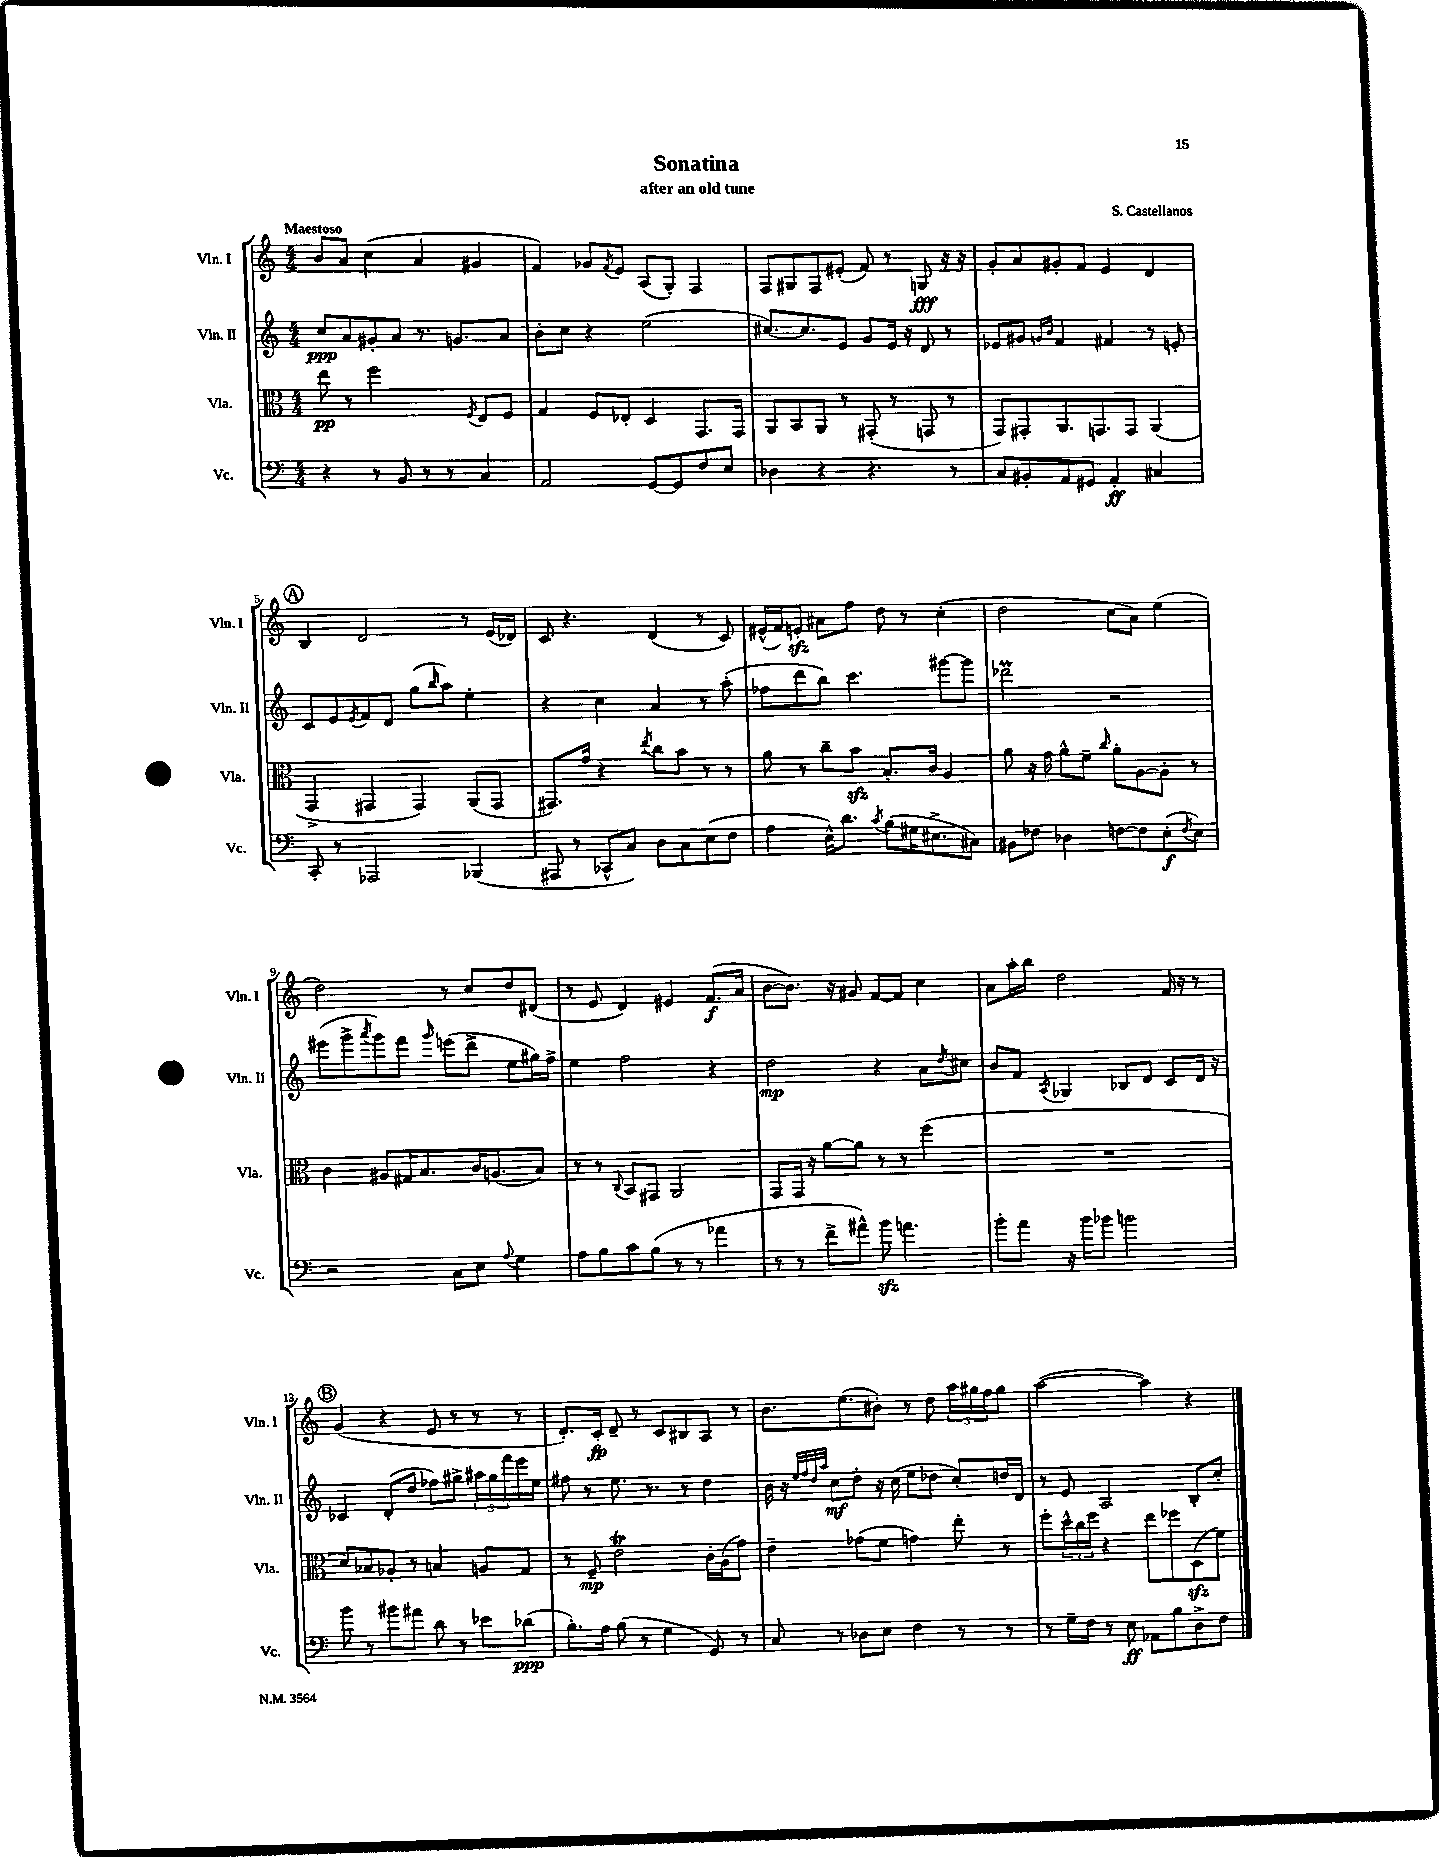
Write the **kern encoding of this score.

**kern	**kern	**kern	**kern
*staff4	*staff3	*staff2	*staff1
*clefF4	*clefC3	*clefG2	*clefG2
*k[]	*k[]	*k[]	*k[]
*M4/4	*M4/4	*M4/4	*M4/4
4r	8ee\	8cc/L	8b/L
.	8r	8a/	8a/J
8r	2ff\	8g#'/	(4cc\
8BB/	.	8a/J	.
8r	.	8.r	4a/
8r	.	.	.
.	.	8.g/L	.
.	8qF/	.	.
4C/	8E/L	.	4g#/
.	8F/J	8a/J	.
=	=	=	=
2AA/	4G/	8b'\L	4f/)
.	.	8cc\J	.
.	8F/L	4r	8g-/L
.	.	.	8qf/
.	8E-'/J	.	8e/J
[8GG/L	4D/	(2ee\	(8A/L
8GG/]	.	.	8G'/J)
8F/	8.GG/L	.	4F/
8E/J	.	.	.
.	16GG/Jk	.	.
=	=	=	=
4D-\	8AA/L	[8.cc#/L)	8F/L
.	8BB/	.	8G#/
.	.	8.cc#/]	.
4r	8AA/J	.	8F/
.	8r	8e/J	(8e#'/J
4.r	(8GG#'/	8g/L	8f/)
.	8r	16e/Jk	8r
.	.	16r	.
.	8GG/	8d/	8G/
8r	8r	8r	16r
.	.	.	16r
=	=	=	=
8C/L	8GG/L)	8e-/L	8g'/L
8BB#'/	8GG#'/	8g#/J	8a/
.	.	16qqg/LL	.
.	.	16qqb/JJ	.
8AA/	8.AA/	4f/	8g#'/
8GG#/J	.	.	8f/J
.	8.GG/	.	.
4AA'/	.	4f#/	4e/
.	8GG/J	.	.
4C#/	(4AA/	8r	4d/
.	.	8e'/	.
=	=	=	=
8CC'/	4GG^/	8c/L	4B/
8r	.	8e/	.
.	.	8qe/	.
2AAA-/	4GG#/	8f/	2d/
.	.	8d/J	.
.	4GG#/)	(8gg\L	.
.	.	16qqbb/	.
.	.	8aa\J)	.
(4BBB-/	(8AA/L	4ee'\	8r
.	8GG#/J	.	(16e/LL
.	.	.	16d-/JJ)
=	=	=	=
8AAA#/	8.GG#/L)	4r	8c/
8r	.	.	4.r
.	16g/Jk	.	.
8CC-^^/L	4r	4cc\	.
8C/J)	.	.	.
.	8qee/	.	.
8D\L	8cc\L	4a/	(4d/
8C\	8b\J	.	.
(8E\	8r	8r	8r
8F\J	8r	(8aa'\	8c/)
=	=	=	=
4A\	8a\	8ff-\L	(16e#^^/LL
.	.	.	16f/J)
.	8r	8ddd\	8e'/J
16E^^\LK)	8cc~\L	8bb\J)	8a#\L
8.d\J	.	.	.
.	8b\J	4.ccc\	8ff\J
8qc/	.	.	.
(8B\L	8.B'/L	.	8dd\
16G#\K	.	.	8r
8.E#^\	16c/Jk	.	.
.	4A/	[8ggg#\L	(4cc'\
8C#\J)	.	8ggg#\]J	.
=	=	=	=
8BB#\L	8a\	2ddd-\	2dd\
8F-\J	16r	.	.
.	16g\	.	.
4D-\	8a^^\L	.	.
.	8f~\J	.	.
.	16qqcc/	.	.
[8F\L	8a'\L	2r	8cc\L
8F\]	[8A\	.	8a\J)
(8E'\	8A'\]J	.	(4ee\
8qF/	.	.	.
8E\J)	8r	.	.
=	=	=	=
2r	4c\	(8eee#\L	2dd\)
.	.	8ggg^\	.
.	.	8qaaa/	.
.	8A#/L	8ggg\)	.
.	16G#/K	8fff\J	.
.	8.B/	.	.
.	.	16qqggg/	.
8C\L	.	(8eee\L	8r
8E\J	16c/K	8ddd^\J	8cc/L
.	(8.A/	.	.
8qqA/	.	.	.
4G\	.	8ee\L	8dd/
.	8B/J)	16gg#\L)	(8d#/J
.	.	16ff^\JJ	.
=	=	=	=
8A\L	8r	4ee\	8r
8B\	8r	.	8e/
.	8qqC/	.	.
8c\	8BB/L	2ff\	4d/)
(8B\J	8GG#/J	.	.
8r	2AA/	.	4e#/
8r	.	.	.
4a-\	.	4r	(8.f/L
.	.	.	16a/Jk
=	=	=	=
8r	8GG/L	2dd\	[8b\L
8r	16GG/Jk	.	8.b\]J)
.	16r	.	.
8f^\L	[8a\L	.	.
.	.	.	16r
8a#^^\J)	8a\]J	.	8g#/
8b\	8r	4r	[8f/L
4.a\	8r	.	8f/]J
.	(4ff\	8a\L	4cc\
.	.	8qdd/	.
.	.	8cc#\J	.
=	=	=	=
8b'\L	1r	8b/L	8a\L
8a\J	.	8f/J	16aa'\L
.	.	.	16bb\JJ
.	.	8qA/	.
16r	.	4G-/	2dd\
16b\LK	.	.	.
8b-\J	.	.	.
2b\	.	8B-/L	.
.	.	8d/J	.
.	.	8c/L	16f/
.	.	.	16r
.	.	16d/Jk	8r
.	.	16r	.
=	=	=	=
8b\	8d/L)	4c-/	(4g/
8r	8B-/	.	.
8b#\L	8A-'/J	(8d'/L	4r
8a#\J	8r	8dd/J	.
8d\	4B/	8ff-\L)	8e/
8r	.	8gg#^\J	8r
8e-\L	8A/L	24aa#\LL	8r
.	.	24gg#\	.
.	.	24fff\	.
(8d-\J	8G/J	16eee\	8r
.	.	16ee\JJ	.
=	=	=	=
8.B'\L)	8r	8ff#\	8.d'/L)
.	8F~/	8r	.
16A\Jk	.	.	16c'/Jk
(8B\	2e\	8.ee\	8d~/
8r	.	.	8r
.	.	8.r	.
4G\	.	.	8c/L
.	.	8r	8B#/
8GG/)	16c'\LL	4dd\	8A/J
.	(16A\J	.	.
8r	8g\J)	.	8r
=	=	=	=
8C/	4e~\	16b\	8.b\L
.	.	16r	.
.	.	32qqee/LLL	.
.	.	32qqff/	.
.	.	32qqdd/	.
.	.	32qqaa/JJJ	.
8r	.	8cc\L	.
.	.	.	(8.ee\
8D-\L	(8g-\L	8dd'\J	.
8E\J	8f\J	16r	8b#'\J)
.	.	(16cc\	.
4F\	4g\)	8ee\L	8r
.	.	8dd-\J	8dd\
8r	8ee'\	8cc'/L)	24aa\LL
.	.	.	24gg#\
.	.	.	24ff\J
8r	8r	16dd/L	8gg#\J
.	.	16d/JJ	.
=	=	=	=
8r	8ff'\L	8r	([2aa\
16G~\LL	24dd^^\L	8e/	.
.	24cc\	.	.
16F\JJ	.	.	.
.	24ff\JJ	.	.
8r	4r	2A/	.
8E\	.	.	.
8AA-\L	8ee\L	.	4aa\])
8B\	8ff-\	.	.
8D^\	(8D\	8B'/L	4r
8F\J	8f\J)	8cc'/J	.
==	==	==	==
*-	*-	*-	*-
